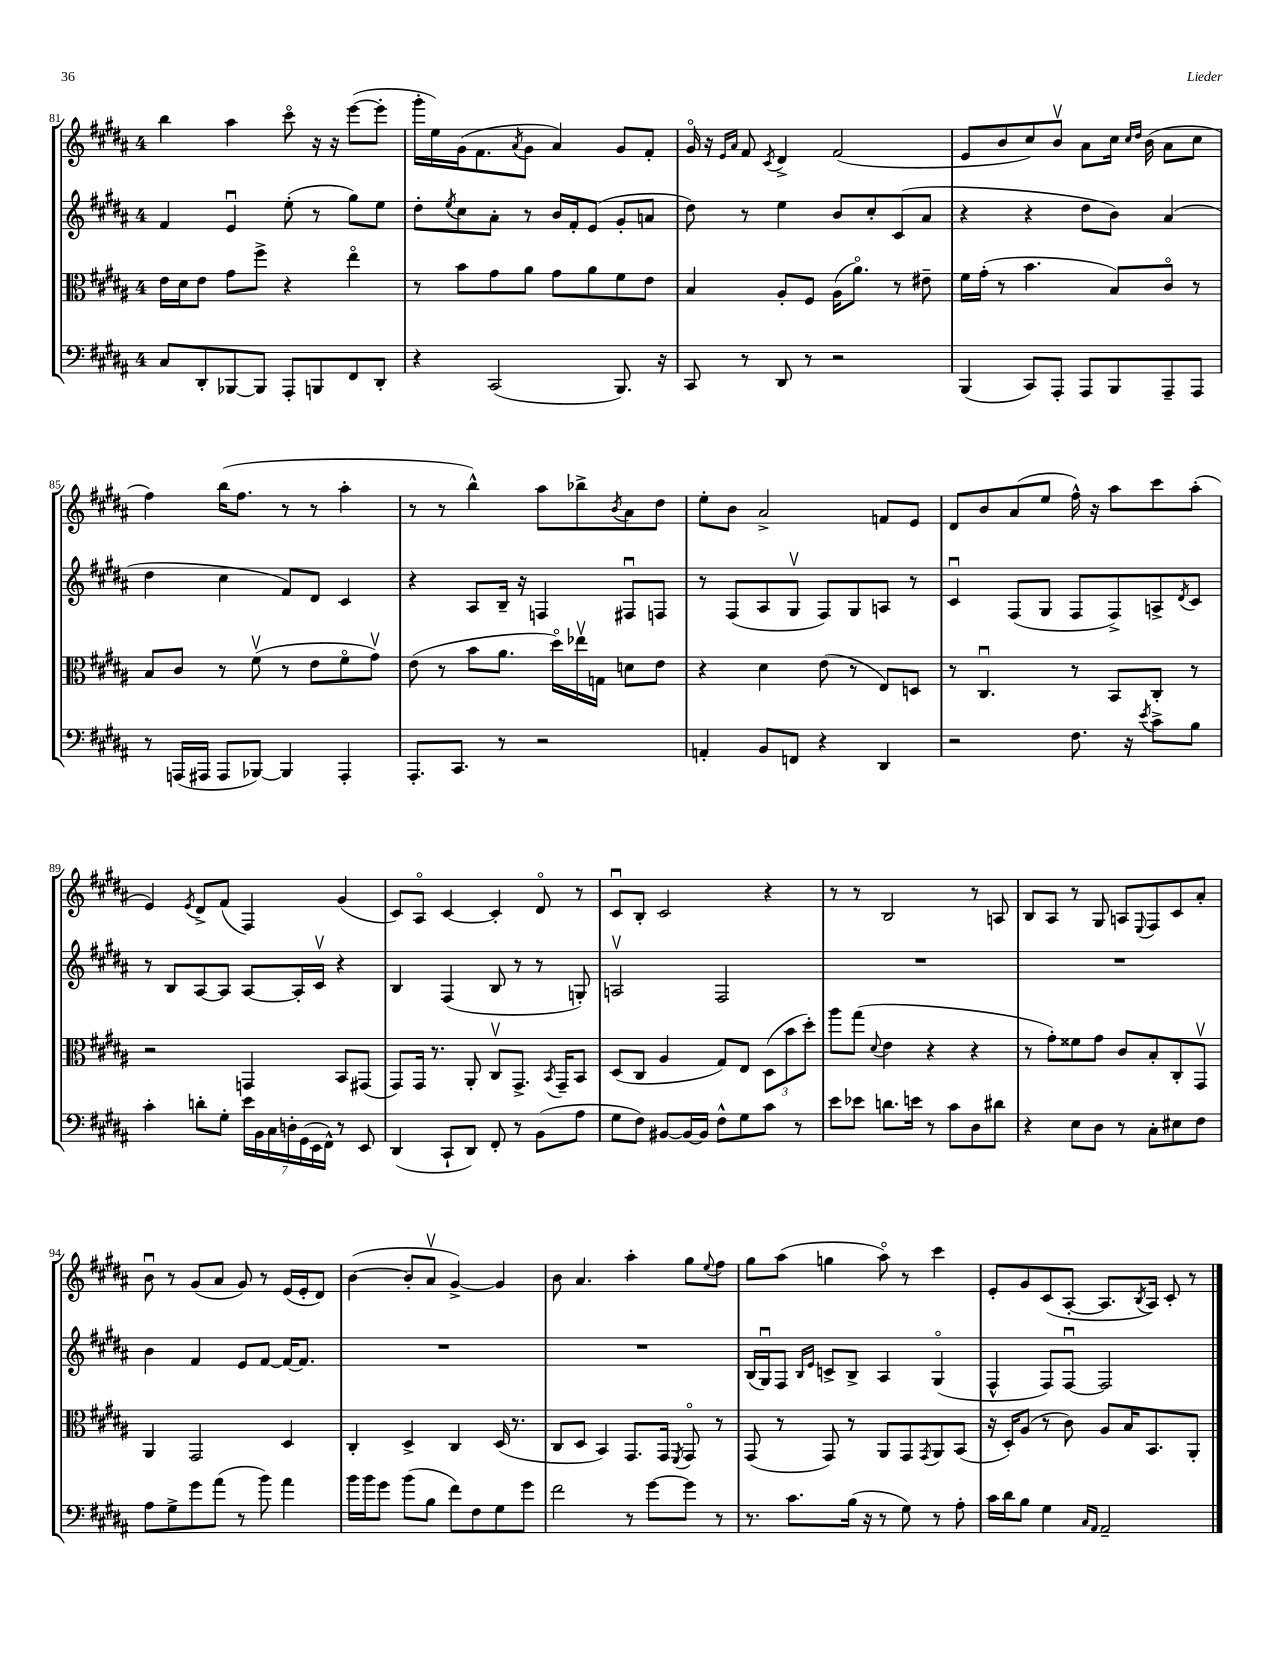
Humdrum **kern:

**kern	**kern	**kern	**kern
*part4	*part3	*part2	*part1
*staff4	*staff3	*staff2	*staff1
*clefF4	*clefC3	*clefG2	*clefG2
*k[f#c#g#d#a#]	*k[f#c#g#d#a#]	*k[f#c#g#d#a#]	*k[f#c#g#d#a#]
*M4/4	*M4/4	*M4/4	*M4/4
=81	=81	=81	=81
8C#/L	16e\LL	4f#/	4bb\
.	16d#\J	.	.
8DD#'/	8e\J	.	.
[8BBB-X/	8g#\L	4eu/	4aa#\
8BBB-/J]	8ff#^\J	.	.
8AAA#'/L	4r	(8ee'\	8ccc#\
8BBBn/	.	8r	16r
.	.	.	16r
8FF#/	4ee\	8gg#\L)	([8eee\L
8DD#'/J	.	8ee\J	8eee'\J]
=82	=82	=82	=82
4r	8r	8dd#'\L	16ggg#'\LL
.	.	.	16ee\)
.	.	8qee/	.
.	8b\L	8cc#\	(16g#\J
.	.	.	8.f#\
(2CC#/	8g#\	8a#'\J	.
.	.	.	8qa#/
.	8a#\J	8r	8g#\J
.	8g#\L	16b/LL	4a#/)
.	.	16f#'/J	.
.	8a#\	(8e/J	.
8.BBB/)	8f#\	8g#'/L	8g#/L
.	8e\J	8an/J	8f#'/J
16r	.	.	.
=83	=83	=83	=83
8CC#/	4B/	8dd#\)	16g#/
.	.	.	16r
.	.	.	16qqe/LL
.	.	.	16qqa#/JJ
8r	.	8r	8f#/
.	.	.	8qc#/
8DD#/	8A#'/L	4ee\	4d#^/
8r	8F#/J	.	.
2r	(16A#\KL	8b/L	(2f#/
.	8.a#\J)	.	.
.	.	8cc#'/	.
.	8r	(8c#/	.
.	8e#X~\	8a#/J	.
=84	=84	=84	=84
(4BBB/	16f#\LL	4r	8e/L
.	(16g#'\JJ	.	.
.	8r	.	8b/
8CC#/L)	4.b\	4r	8cc#/)
8AAA#'/J	.	.	8bv/J
8AAA#/L	.	8dd#\L	8a#\L
8BBB/	8B/L)	8b\J)	16cc#\Jk
.	.	.	16qqcc#/LL
.	.	.	16qqdd#/JJ
.	.	.	(16b\
8AAA#~/	8c#/J	(4a#/	8a#\L
8AAA#/J	8r	.	8cc#\J
!!LO:LB:g=z
=85	=85	=85	=85
8r	8B/L	4dd#\	4ff#\)
(16AAAn/LL	8c#/J	.	.
16AAA#X/JJ	.	.	.
8AAA#/L	8r	4cc#\	(16bb\KL
.	.	.	8.ff#\J
[8BBB-X/J)	(8f#v\	.	.
4BBB-/]	8r	8f#/L)	8r
.	8e\L	8d#/J	8r
4AAA#'/	8f#\	4c#/	4aa#'\
.	8g#v\J)	.	.
=86	=86	=86	=86
8.AAA#'/L	(8e\	4r	8r
.	8r	.	8r
8.CC#/J	.	.	.
.	8b\L	8A#/L	4bb^^\)
8r	8.a#\J	16B~/Jk	.
.	.	16r	.
2r	.	4Fn/	8aa#\L
.	16dd#\LL)	.	.
.	16ee-Xv\	.	8bb-X^\
.	16Gn\JJ	.	.
.	.	.	8qb/
.	8dn\L	8F#Xu/L	8a#\
.	8e\J	8Fn/J	8dd#\J
=87	=87	=87	=87
4AAn'/	4r	8r	8ee'\L
.	.	(8F#/L	8b\J
8BB/L	4d#\	8A#/	2a#^/
8FFn/J	.	8G#v/J	.
4r	(8e\	8F#/L)	.
.	8r	8G#/	.
4DD#/	8E/L)	8An/J	8fn/L
.	8Dn/J	8r	8e/J
=88	=88	=88	=88
2r	8r	4c#u/	8d#/L
.	4.C#u/	.	8b/
.	.	(8F#/L	(8a#/
.	.	8G#/J	8ee/J
8.F#\	8r	8F#/L	16ff#^^\)
.	.	.	16r
.	8BB/L	8F#^/)	8aa#\L
16r	.	.	.
8qe/	.	.	.
8c#^\L	8C#'/J	8An^/	8ccc#\
.	.	8qd#/	.
8B\J	8r	8c#/J	(8aa#'\J
!!LO:LB:g=z
=89	=89	=89	=89
4c#'\	2r	8r	4e/)
.	.	8B/L	.
.	.	.	8qe/
8dn'\L	.	[8A#/	8d#^/L
8G#'\J	.	8A#/J]	(8f#/J
28e\LL	4GGn/	[8A#/L	4F#/)
28BB\	.	.	.
28C#\	.	.	.
28Dn'\	.	.	.
.	.	16A#'/L]	.
(28GG#\	.	.	.
28EE\	.	.	.
.	.	16c#v/JJ	.
28FF#^^\JJ)	.	.	.
8r	8BB/L	4r	(4g#/
8EE/	(8GG#X/J	.	.
=90	=90	=90	=90
(4DD#/	8GG#/L)	4B/	8c#/L)
.	16GG#/Jk	.	8A#/J
.	8.r	.	.
8CC#`/L	.	(4F#/	[4c#/
8DD#/J)	8AA#'/	.	.
8FF#'/	8C#v/L	8B/	4c#'/]
8r	8.GG#^/J	8r	.
(8BB\L	.	8r	8d#/
.	8qBB/	.	.
.	16GG#~/KL	.	.
8A#\J	8BB/J	8Gn'/)	8r
=91	=91	=91	=91
8G#\L	(8D#/L	2Anv/	8c#u/L
8F#\J)	8C#/J	.	8B'/J
[8BB#X/L	4A#/	.	2c#/
16BB#/L_	.	.	.
16BB#/JJ]	.	.	.
8F#^^\L	8G#/L)	2F#/	.
8G#\	8E/J	.	.
8c#\J	(12D#\L	.	4r
.	12b\	.	.
8r	.	.	.
.	12dd#'\J)	.	.
=92	=92	=92	=92
8e\L	8aa#\L	1r	8r
8e-X\J	(8gg#\J	.	8r
.	8qqd#/	.	.
8.dn\L	4e\	.	2B/
16en\Jk	.	.	.
8r	4r	.	.
8c#\L	.	.	.
8D#\	4r	.	8r
8d#X\J	.	.	8An/
=93	=93	=93	=93
4r	8r	1r	8B/L
.	8g#'\L)	.	8A#/J
8E\L	8f##X\	.	8r
8D#\J	8g#\J	.	8G#/
8r	8c#/L	.	8An/L
.	.	.	8qqE/
8C#'\L	8B'/	.	8F#/
8E#X\	8C#'/	.	8c#/
8F#\J	8GG#v/J	.	8a#'/J
!!LO:LB:g=z
=94	=94	=94	=94
8A#\L	4AA#/	4b\	8bu\
8G#^\	.	.	8r
8g#\	2GG#/	4f#/	(8g#/L
(8a#\J	.	.	8a#/J
8r	.	8e/L	8g#/)
8b\)	.	[8f#/J	8r
4a#\	4D#/	16f#/KL_	(16e/LL
.	.	8.f#/J]	16e'/J
.	.	.	8d#/J)
=95	=95	=95	=95
16b\LL	4C#'/	1r	([4b\
16b\J	.	.	.
8g#\J	.	.	.
(8b\L	4D#^/	.	8b'/L]
8B\J	.	.	8a#v/J
8f#\L)	4C#/	.	[4g#^/)
8F#\	.	.	.
8G#\	(16D#/	.	4g#/]
.	8.r	.	.
8g#\J	.	.	.
=96	=96	=96	=96
2f#\	8C#/L	1r	8b\
.	8D#/J	.	4.a#/
.	4BB/)	.	.
8r	8.GG#/L	.	4aa#'\
[8g#\L	.	.	.
.	16GG#/Jk	.	.
.	8qFF#/	.	.
8g#\J]	8GG#/	.	8gg#\L
.	.	.	8qqee/
8r	8r	.	8ff#\J
=97	=97	=97	=97
8.r	(8GG#/	(16B/LL	8gg#\L
.	.	16G#u/J)	.
.	8r	8F#/J	(8aa#\J
8.c#\L	.	.	.
.	.	16qqB/LL	.
.	.	16qqe/JJ	.
.	8GG#/)	8cn^/L	4ggn\
(16B\Jk	8r	8B^/J	.
16r	.	.	.
8r	8AA#/L	4A#/	8aa#\)
8G#\)	8GG#/	.	8r
.	8qGG#/	.	.
8r	8AA#/	(4G#/	4ccc#\
8A#'\	(8BB/J	.	.
=98	=98	=98	=98
16c#\LL	16r	4F#^^/	8e'/L
16d#\J	16D#'/KL)	.	.
8B\J	(8A#/J	.	8g#/
4G#\	8r	8F#/L)	(8c#/
.	8c#\)	[8F#u/J	[8A#'/J
16qqC#/LL	.	.	.
16qqAA#/JJ	.	.	.
2AA#~/	8A#/L	2F#/]	8.A#/L]
.	16B/K	.	.
.	.	.	8qB/
.	8.BB/	.	16A#/Jk)
.	.	.	8c#'/
.	8AA#'/J	.	8r
==	==	==	==
*-	*-	*-	*-
